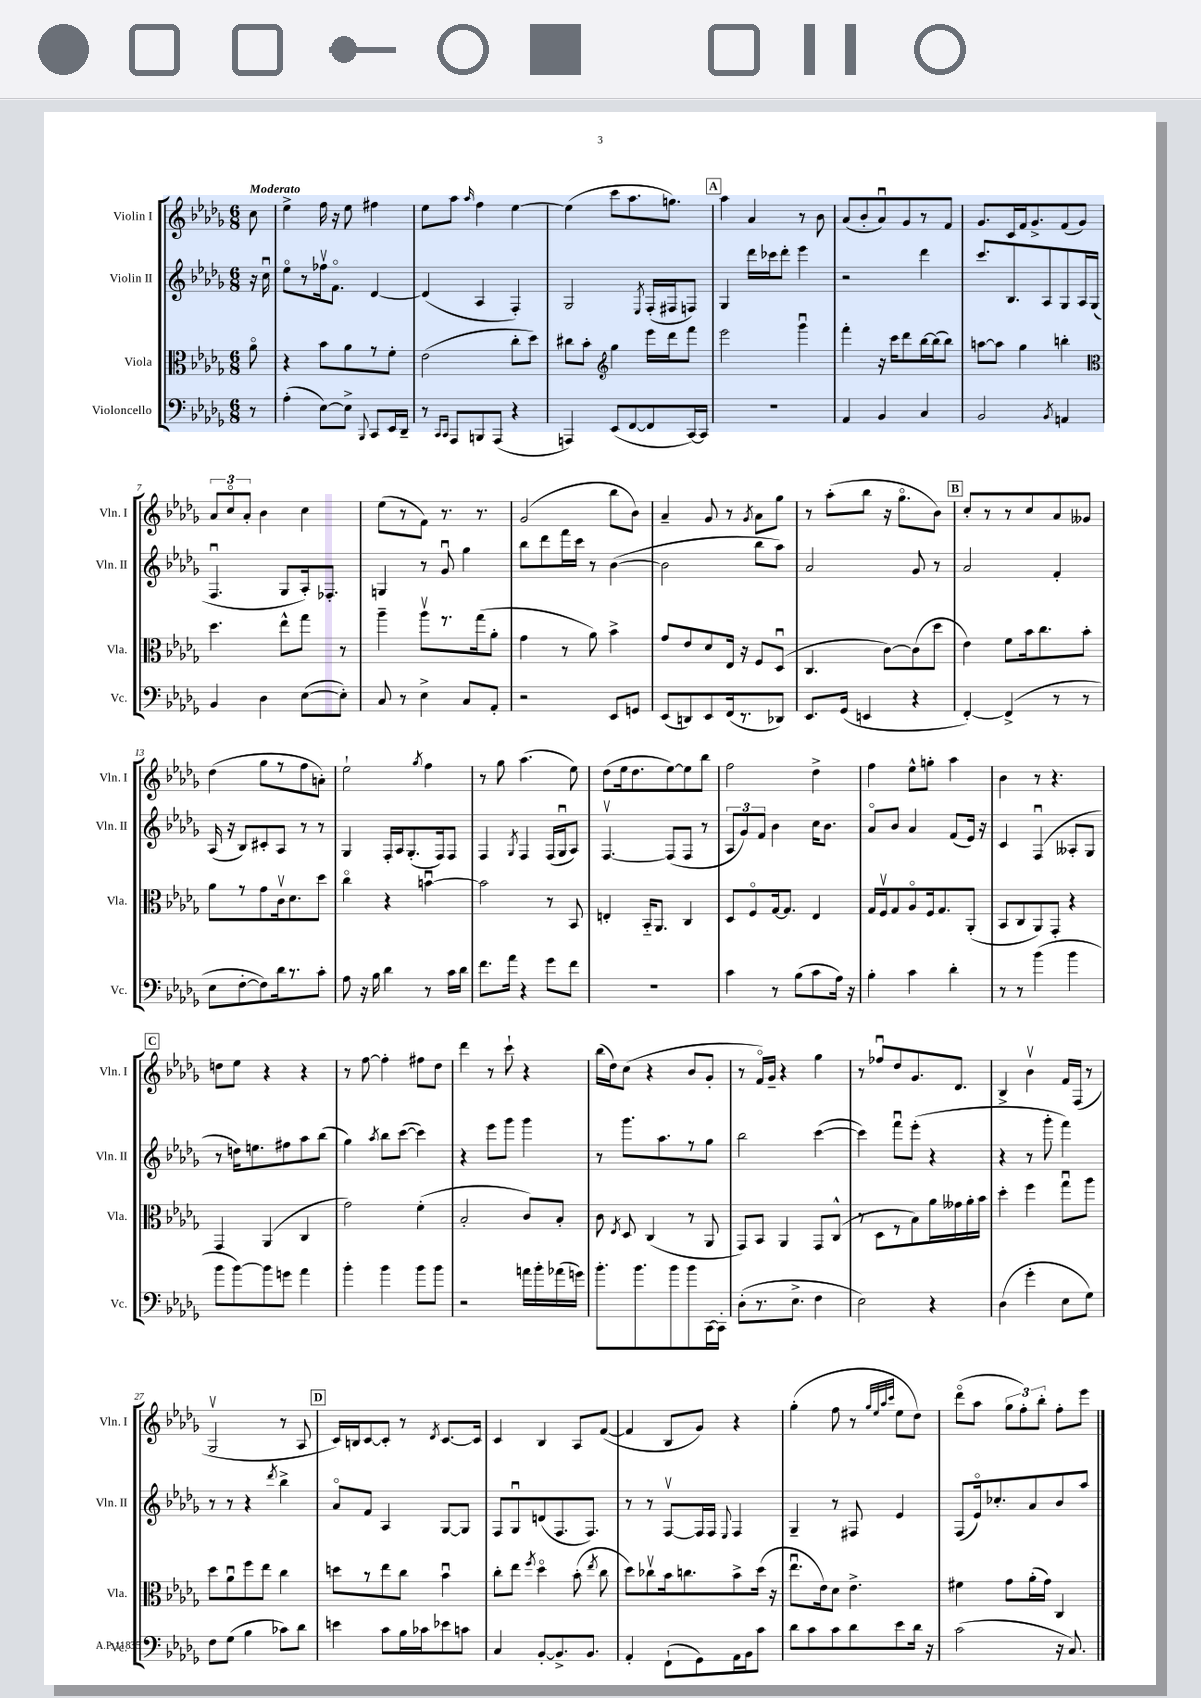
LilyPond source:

<<
\new StaffGroup <<
\new Staff = "s0" \with { instrumentName = "Violin I" shortInstrumentName = "Vln. I" } {
    \clef treble \key des \major \numericTimeSignature \time 6/8 \partial 8 \tempo "Moderato"
    \autoBeamOff c''8 |
    ees''4-> f''16 r16 ees''8 fis''4 |
    ees''8[ aes''8] \grace { aes''16 } f''4 ees''4~ |
    ees''4( c'''8[ aes''8. g''8.]) |
    \mark \markup { \box "A" } aes''4 aes'4 r8 bes'8 |
    aes'8[( bes'8-. aes'8\downbow) ges'8 r8 f'8] |
    ges'8.[ c'16 f'16 ges'8.-> f'8( ges'8]) |
    \tuplet 3/2 { aes'8[ c''8\flageolet aes'8]-. } bes'4 c''4 |
    ees''8[( r8 f'8]) r8. r8. |
    ges'2( bes''8[ bes'8]) |
    aes'4-- ges'8 r8 \acciaccatura { ges'8 } aes'8[ ges''8] |
    r8 aes''8[-.( bes''8] r16 ges''8.[\flageolet bes'8]) |
    \mark \markup { \box "B" } c''8[-. r8 r8 c''8 aes'8 geses'8] |
    des''4( ges''8[ r8 f''8 a'8]-.) |
    ees''2-! \acciaccatura { ges''8 } f''4 |
    r8 ges''8 aes''4.( ees''8) |
    des''8[( ees''16 des''8. ees''8~) ees''8 bes''8] |
    f''2 des''4-> |
    f''4 ees''8[-^ g''8]-. aes''4 |
    bes'4 r8 r4. |
    \mark \markup { \box "C" } d''8[ ees''8] r4 r4 |
    r8 f''8~ f''4-. fis''8[ des''8] |
    des'''4 r8 c'''8-! r4 |
    bes''16[( des''16) c''8]( r4 bes'8[ ges'8]-. |
    r8 f'16[\flageolet) ges'16]-- r4 ges''4 |
    r8 fes''8[\downbow des''8 ges'8. des'8.] |
    bes4-> bes'4\upbow f'16[ f16]( r8 |
    ges2\upbow r8 aes8 |
    \mark \markup { \box "D" } c'16[) b16 c'8~ c'8]-. r8 \acciaccatura { des'8 } c'8.[~ c'16] |
    c'4 bes4 aes8[ f'8]~( |
    f'4 bes8[ ges'8]) r4 |
    ges''4-.( f''8 r8 \grace { ges''32[ ees''32 aes''32 c'''32] } ees''8[ des''8]) |
    des'''8[\flageolet( aes''8] \tuplet 3/2 { ges''8[ f''8-.) bes''8]-. } f''8[-. ees'''8] \bar "|." |
}
\new Staff = "s1" \with { instrumentName = "Violin II" shortInstrumentName = "Vln. II" } {
    \clef treble \key des \major \numericTimeSignature \time 6/8 \partial 8
    \autoBeamOff r16 c''16\downbow |
    ees''8[\flageolet r8 fes''16\upbow f'8.]\flageolet des'4~ |
    des'4( aes4 f4-.) |
    ges2 \acciaccatura { ees8 } f16[-.( fis16 f8]) |
    \mark \markup { \box "A" } ges4 des'''16[ ces'''16 des'''8]-. ees'''4 |
    r2 des'''4 |
    c'''8.[ bes8. aes8 ges8 aes16 ges16]( |
    f4.\downbow ges8[ aes16-.) fes8.]-. |
    g4 r8 ges'8\downbow ges''4 |
    bes''8[ des'''8 f'''16 c'''16] r8 bes'4~( |
    bes'2 bes''8[ aes''8]) |
    aes'2 ges'8 r8 |
    \mark \markup { \box "B" } aes'2 f'4-. |
    aes16( r16 bes8[) cis'8-. aes8] r8 r8 |
    ges4 f16[-. aes16 ges8.-.( f16) f8] |
    f4 \acciaccatura { ges8 } f4 f16[( ges16\downbow aes8]) |
    f4.~\upbow f8[( f8] r8 |
    \tuplet 3/2 { aes8[ ges'8) f'8] } bes'4 c''16[ bes'8.] |
    aes'8[\flageolet bes'8] aes'4 f'8[( ees'16]) r16 |
    c'4 f4\downbow( aeses8[-. ges8] |
    \mark \markup { \box "C" } r8 d''16[) e''8. fis''8 aes''8 bes''8]( |
    ges''4) \acciaccatura { aes''8 } bes''8[ c'''8]~( c'''4) |
    r4 ees'''8[ ges'''8] ges'''4 |
    r8 ges'''8.[ aes''8. r8 ges''8] |
    bes''2 c'''4~( |
    c'''4) f'''8[\downbow ees'''8]-.( r4 |
    r4 r8 ges'''8-. f'''4) |
    r8 r8 r4 \acciaccatura { des'''8 } bes''4-> |
    \mark \markup { \box "D" } aes'8[\flageolet f'8] aes4 ges8[~ ges8] |
    f8[ ges8\downbow d'8( f8. f8.]) |
    r8 r8 f8[~\upbow f16 f16] \appoggiatura { ees8 } f4 |
    ges4-- r8 fis8 ees'4 |
    f8[( ees'16\flageolet) ces''8.-. aes'8 bes'8 aes''8] \bar "|." |
}
\new Staff = "s2" \with { instrumentName = "Viola" shortInstrumentName = "Vla." } {
    \clef alto \key des \major \numericTimeSignature \time 6/8 \partial 8
    \autoBeamOff aes'8\flageolet |
    r4 bes'8[ aes'8 r8 f'8]-. |
    ees'2( c''8[-. des''8]) |
    cis''8[ bes'8]-. \clef treble ges''4 ees'''16[ des'''16 f'''8] |
    \mark \markup { \box "A" } ees'''2 ges'''4\downbow |
    f'''4-. r16 c'''16[ des'''8 bes''16~ bes''16( bes''8]) |
    a''8[~ a''8] ges''4 b''4-. |
    \clef alto des''4. ees''8[-^ ges''8] r8 |
    aes''4-- aes''8[\upbow r8. ges''16( aes'8]-. |
    ges'4 r8 aes'8) bes'4-> |
    ges'8[ ees'8 des'8 ees16] r16 f8[ des8]\downbow( |
    c4. c'8[~) c'8( des''8] |
    \mark \markup { \box "B" } ees'4) f'8[ bes'16 c''8. bes'8]-. |
    aes'8[ r8 ges'8 c'16\upbow des'8. des''8] |
    c''4\flageolet r4 b'4~\downbow |
    b'2 r8 bes,8 |
    e4-. bes,16[-_ aes,8.] c4 |
    des8[ f8\flageolet ges16~ ges8.] ees4 |
    ges16[ f16\upbow ges8 aes8\flageolet f16 ges8. aes,8]-.( |
    bes,8[ c8 aes,8) ges,8]-. r4 |
    \mark \markup { \box "C" } ges,4 aes,4( c4 |
    ges'2) f'4-.( |
    bes2-. c'8[) bes8]-. |
    c'8 \acciaccatura { ees8 } des8 c4( r8 aes,8 |
    ges,8[) bes,8] aes,4 ges,8[ c8]-^( |
    r8 des8[ r8 bes8) aes'16 geses'16 aes'16-. bes'16] |
    des''4-. f''4 ges''8[\downbow aes''8] |
    des''8[ aes'8\downbow f''8 ees''8] c''4 |
    \mark \markup { \box "D" } d''8[ r8 ees''8 c''8] bes'4\downbow |
    c''8[-. ees''8] \acciaccatura { f''8 } des''4\flageolet bes'8-.( \acciaccatura { ees''8 } c''8 |
    des''8[) ces''8\upbow bes'16 c''8. bes'8-> des''16]( r16 |
    ees''8.[\downbow ees'16) des'8] ees'4.-> |
    fis'4 ges'8[ aes'16-.( ges'16]) c4 \bar "|." |
}
\new Staff = "s3" \with { instrumentName = "Violoncello" shortInstrumentName = "Vc." } {
    \clef bass \key des \major \numericTimeSignature \time 6/8 \partial 8
    \autoBeamOff r8 |
    aes4-.( ees8[~) ees8]-> \appoggiatura { bes,,8 } c,8[ ees,16 des,16]-- |
    r8 \grace { c,16[ c,16] } aes,,8[ b,,8 aes,,8]( r4 |
    a,,4) ees,8[( f,8~ f,8 c,16~) c,16] |
    \mark \markup { \box "A" } R2. |
    aes,4 bes,4 c4 |
    bes,2 \acciaccatura { bes,8 } a,4 |
    bes,4 des4 ees8[~( ees8]-.) |
    c8 r8 ees4-> c8[ aes,8]-. |
    r2 ees,8[ g,8] |
    ees,8[( d,8) ees,8 f,16( r8. des,8]) |
    ees,8.[ ges,16]( e,4 r4 |
    \mark \markup { \box "B" } f,4~-.) f,4->( r8 r8 |
    ees8[ f8~-. f8) des'16 r8. c'8]-. |
    aes8 r16 bes16 des'4 r8 c'16[ des'16] |
    f'8.[ aes'16] r4 ges'8[ f'8] |
    R2. |
    c'4 r8 bes8[( c'8 aes16]) r16 |
    bes4-. c'4 des'4-. |
    r8 r8 bes'4( bes'4 |
    \mark \markup { \box "C" } bes'8[ bes'8~) bes'8 g'8] aes'4 |
    bes'4-. bes'4 bes'8[ bes'8] |
    r2 a'16[ bes'16-. aes'16( g'16]) |
    bes'8.[-. bes'8. bes'8 bes'8 c,16~ c,16]-. |
    des8[-.( r8. ees8.]-> f4 |
    ees2) r4 |
    des4( ges'4-. ees8[ ges8]) |
    f8[ ges8]( bes4 ces'8[) des'8] |
    \mark \markup { \box "D" } e'4 c'8[ bes16 ces'16 ees'8 c'8] |
    c4 bes,8[~-. bes,8.-> bes,8.] |
    aes,4-. f,8[-!( ges,8) aes,16 bes,16 c'8] |
    des'8[ c'8 c'8 des'8 ees'8 des'16] r16 |
    c'2( r16 c8.) \bar "|." |
}
>>
>>
